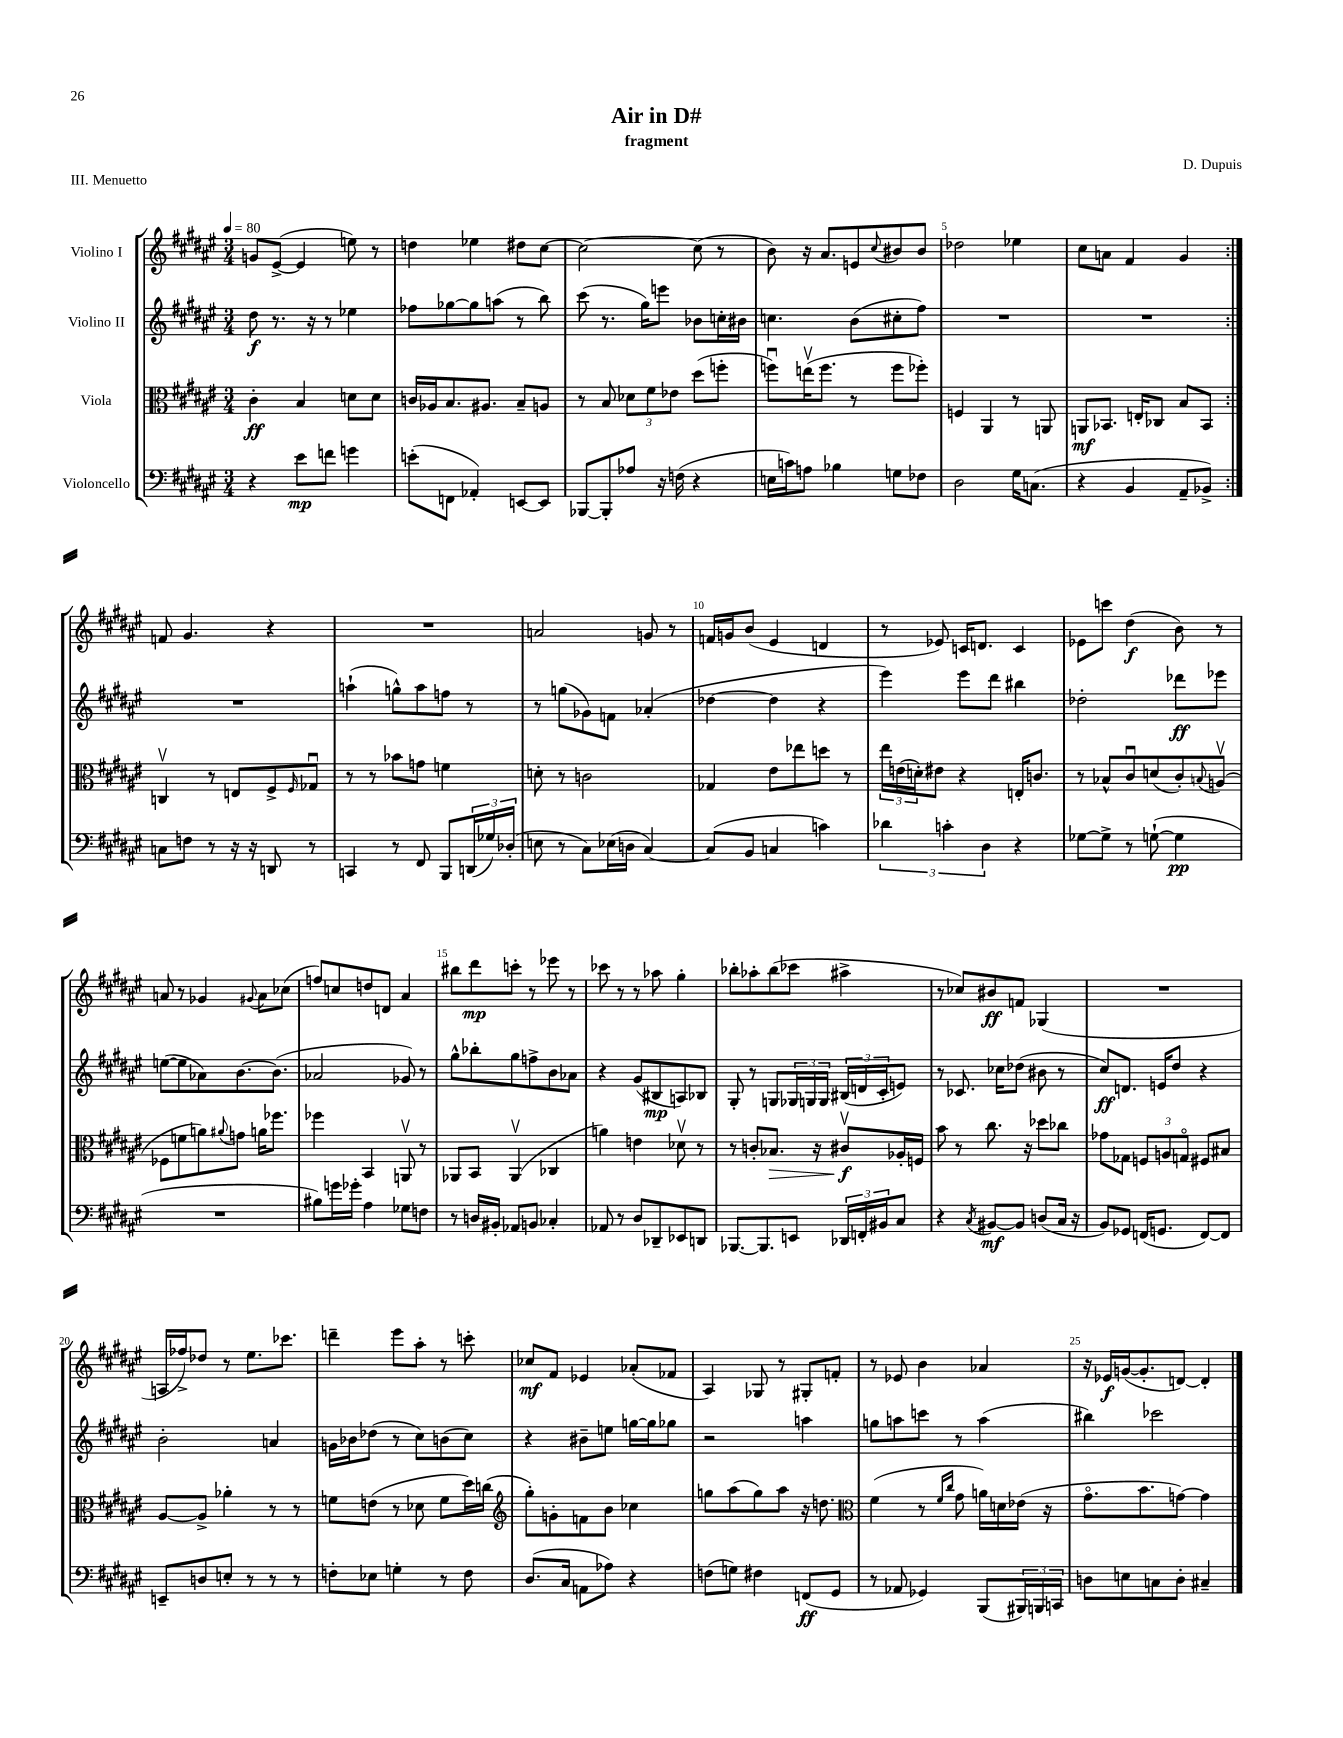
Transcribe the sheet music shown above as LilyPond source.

\header { title = "Air in D#" composer = "D. Dupuis" subtitle = "fragment" piece = "III. Menuetto" }
<<
\new StaffGroup <<
\new Staff = "s0" \with { instrumentName = "Violino I" } {
    \clef treble \key fis \major \numericTimeSignature \time 3/4 \tempo 4 = 80
    \repeat volta 2 { g'8 eis'8~->( eis'4 e''8) r8 |
    d''4 ees''4 dis''8 cis''8~ |
    cis''2~ cis''8( r8 |
    b'8) r16 ais'8. e'8 \appoggiatura { cis''8 } bis'8 bis'8 |
    des''2 ees''4 |
    cis''8 a'8 fis'4 gis'4 | }
    f'8 gis'4. r4 |
    R2. |
    a'2 g'8 r8 |
    f'16 g'16 b'8( eis'4 d'4 |
    r8 ees'8) c'16 d'8. c'4 |
    ees'8 c'''8 dis''4\f( b'8) r8 |
    a'8 r8 ges'4 \appoggiatura { gis'8 } a'8 ces''8( |
    f''8) c''8 d''8 d'8 ais'4 |
    bis''8 dis'''8\mp c'''8-. r8 ees'''8 r8 |
    ces'''8 r8 r8 aes''8 gis''4-. |
    bes''8-. aes''8-. bes''8( ces'''8 ais''4-> |
    r8 ces''8) bis'8\ff f'8 ges4( |
    R2. |
    a16 fes''16->) des''8 r8 eis''8. ces'''8. |
    d'''4-- eis'''8 ais''8-. r8 c'''8-. |
    ces''8\mf fis'8 ees'4 aes'8-.( fes'8 |
    ais4) ges8 r8 gis8-. f'8-. |
    r8 ees'8 b'4 aes'4 |
    r16 ees'16\f g'16~( g'8.-. d'8~) d'4-. \bar "|." |
}
\new Staff = "s1" \with { instrumentName = "Violino II" } {
    \clef treble \key fis \major \numericTimeSignature \time 3/4
    \repeat volta 2 { dis''8\f r8. r16 r8 ees''4 |
    fes''8 ges''8~ ges''8 a''8( r8 b''8) |
    cis'''8( r8. gis''16) e'''8 bes'8 c''16-. bis'16 |
    c''4. b'8( cis''8-. fis''8) |
    R2. |
    R2. | }
    R2. |
    a''4-!( g''8-^) a''8 f''8 r8 |
    r8 g''8( ges'8) f'8 aes'4-.( |
    des''4~ des''4 r4 |
    eis'''4) eis'''8 dis'''8 bis''4 |
    des''2-. des'''8\ff ees'''8 |
    e''8~( e''8 aes'8) b'8.~ b'8.( |
    aes'2 ges'8) r8 |
    gis''8-^ bes''8-. gis''8 f''8-> b'8 aes'8 |
    r4 gis'8( bis8\mp a8) bes8 |
    gis8-. r8 g8 \tuplet 3/2 { ges16 g16 g16 } \tuplet 3/2 { bis16( d'16 cis'16-. } e'8) |
    r8 ces'8. ces''16 des''8( bis'8 r8 |
    cis''8\ff) d'8. e'16 dis''8 r4 |
    b'2-. a'4 |
    g'16 bes'16 des''8( r8 cis''8) b'8( cis''8) |
    r4 bis'8-- e''8 g''16~ g''16 ges''8 |
    r2 a''4 |
    g''8 a''8 c'''8 r8 a''4( |
    bis''4) ces'''2 \bar "|." |
}
\new Staff = "s2" \with { instrumentName = "Viola" } {
    \clef alto \key fis \major \numericTimeSignature \time 3/4
    \repeat volta 2 { cis'4-.\ff b4 d'8 d'8 |
    c'16 aes16 b8. ais8. b8-- a8 |
    r8 b8 \tuplet 3/2 { des'8 fis'8 ees'8 } dis''8( f''8-. |
    f''8\downbow) e''16\upbow( f''8. r8 f''8 fes''8-.) |
    f4 ais,4 r8 a,8 |
    a,8\mf bes,8. e16-. ces8 b8 bes,8 | }
    c4\upbow r8 e8 fis8-> \grace { fis16 } ges8\downbow |
    r8 r8 bes'8 g'8 f'4 |
    d'8-. r8 c'2 |
    ges4 eis'8 ees''8 d''8 r8 |
    \tuplet 3/2 { eis''16 e'16( d'16-.) } eis'8 r4 e16-. c'8. |
    r8 bes8-^ cis'8\downbow d'8( cis'8-.) \appoggiatura { b8 } a8\upbow( |
    fes8 f'8 a'8) \appoggiatura { ais'8 } g'8 a'16 fes''8. |
    fes''4 b,4 a,8\upbow r8 |
    aes,8 b,8 aes,4\upbow( ces4 |
    a'4) e'4 des'8\upbow r8 |
    r8 c'8-. bes8.\> r16 cis'8\upbow\f\! aes16-. f16 |
    b'8 r8 cis''8. r16 des''8 ces''8 |
    ges'8 ges8 \tuplet 3/2 { f8 a8 g8\flageolet } fis8 bis8 |
    ais8~ ais8-> aes'4-. r8 r8 |
    f'8 e'8( r8 des'8 f'8 dis''16) c''16( |
    \clef treble gis''8-.) g'8-. f'8 b'8 ces''4 |
    g''8 ais''8( g''8) ais''8 r16 d''8. |
    \clef alto fis'4( r8 \grace { fis'16 cis''16 } gis'8 a'16) d'16 ees'16( r16 |
    gis'8.\flageolet b'8. g'8~) g'4 \bar "|." |
}
\new Staff = "s3" \with { instrumentName = "Violoncello" } {
    \clef bass \key fis \major \numericTimeSignature \time 3/4
    \repeat volta 2 { r4 eis'8\mp f'8 g'4 |
    e'8-.( f,8 aes,4-.) e,8~ e,8 |
    bes,,8~ bes,,8-. aes8 r16 f16( r4 |
    e16 c'16) a8 bes4 g8 fes8 |
    dis2 gis16 c8.( |
    r4 b,4 ais,8-- bes,8->) | }
    c8 f8 r8 r16 r16 d,8 r8 |
    c,4 r8 fis,8 b,,8 \tuplet 3/2 { d,16( ges16) des16-.( } |
    e8 r8 cis8) ees16( d16 cis4~) |
    cis8( b,8 c4 c'4) |
    \tuplet 3/2 { des'4 c'4-. dis4 } r4 |
    ges8~ ges8-> r8 g8~-!( g4\pp |
    R2. |
    bis8) g'16 ges'16-. ais4 ges8 f8 |
    r8 d16 bis,16-. aes,8 b,8 ces4-. |
    aes,8 r8 dis8 des,8-- ees,8 d,8 |
    bes,,8.~ bes,,8. e,8 \tuplet 3/2 { des,16 f,16-. bis,16 } cis8 |
    r4 \acciaccatura { cis8 } bis,8~\mf bis,8 d8( cis16 r16 |
    b,8) ges,8 f,16( g,8. f,8~) f,8 |
    e,8-- d8 e8-. r8 r8 r8 |
    f8-. ees8 g4-. r8 f8 |
    dis8.( cis16 a,8 aes8) r4 |
    f8( g8) fis4 f,8\ff( gis,8 |
    r8 aes,8 ges,4) b,,8( \tuplet 3/2 { bis,,16) b,,16 c,16 } |
    d8 e8 c8 d8-. cis4-- \bar "|." |
}
>>
>>
\layout { \context { \Score \override BarNumber.break-visibility = ##(#f #t #t) barNumberVisibility = #(every-nth-bar-number-visible 5) } }
